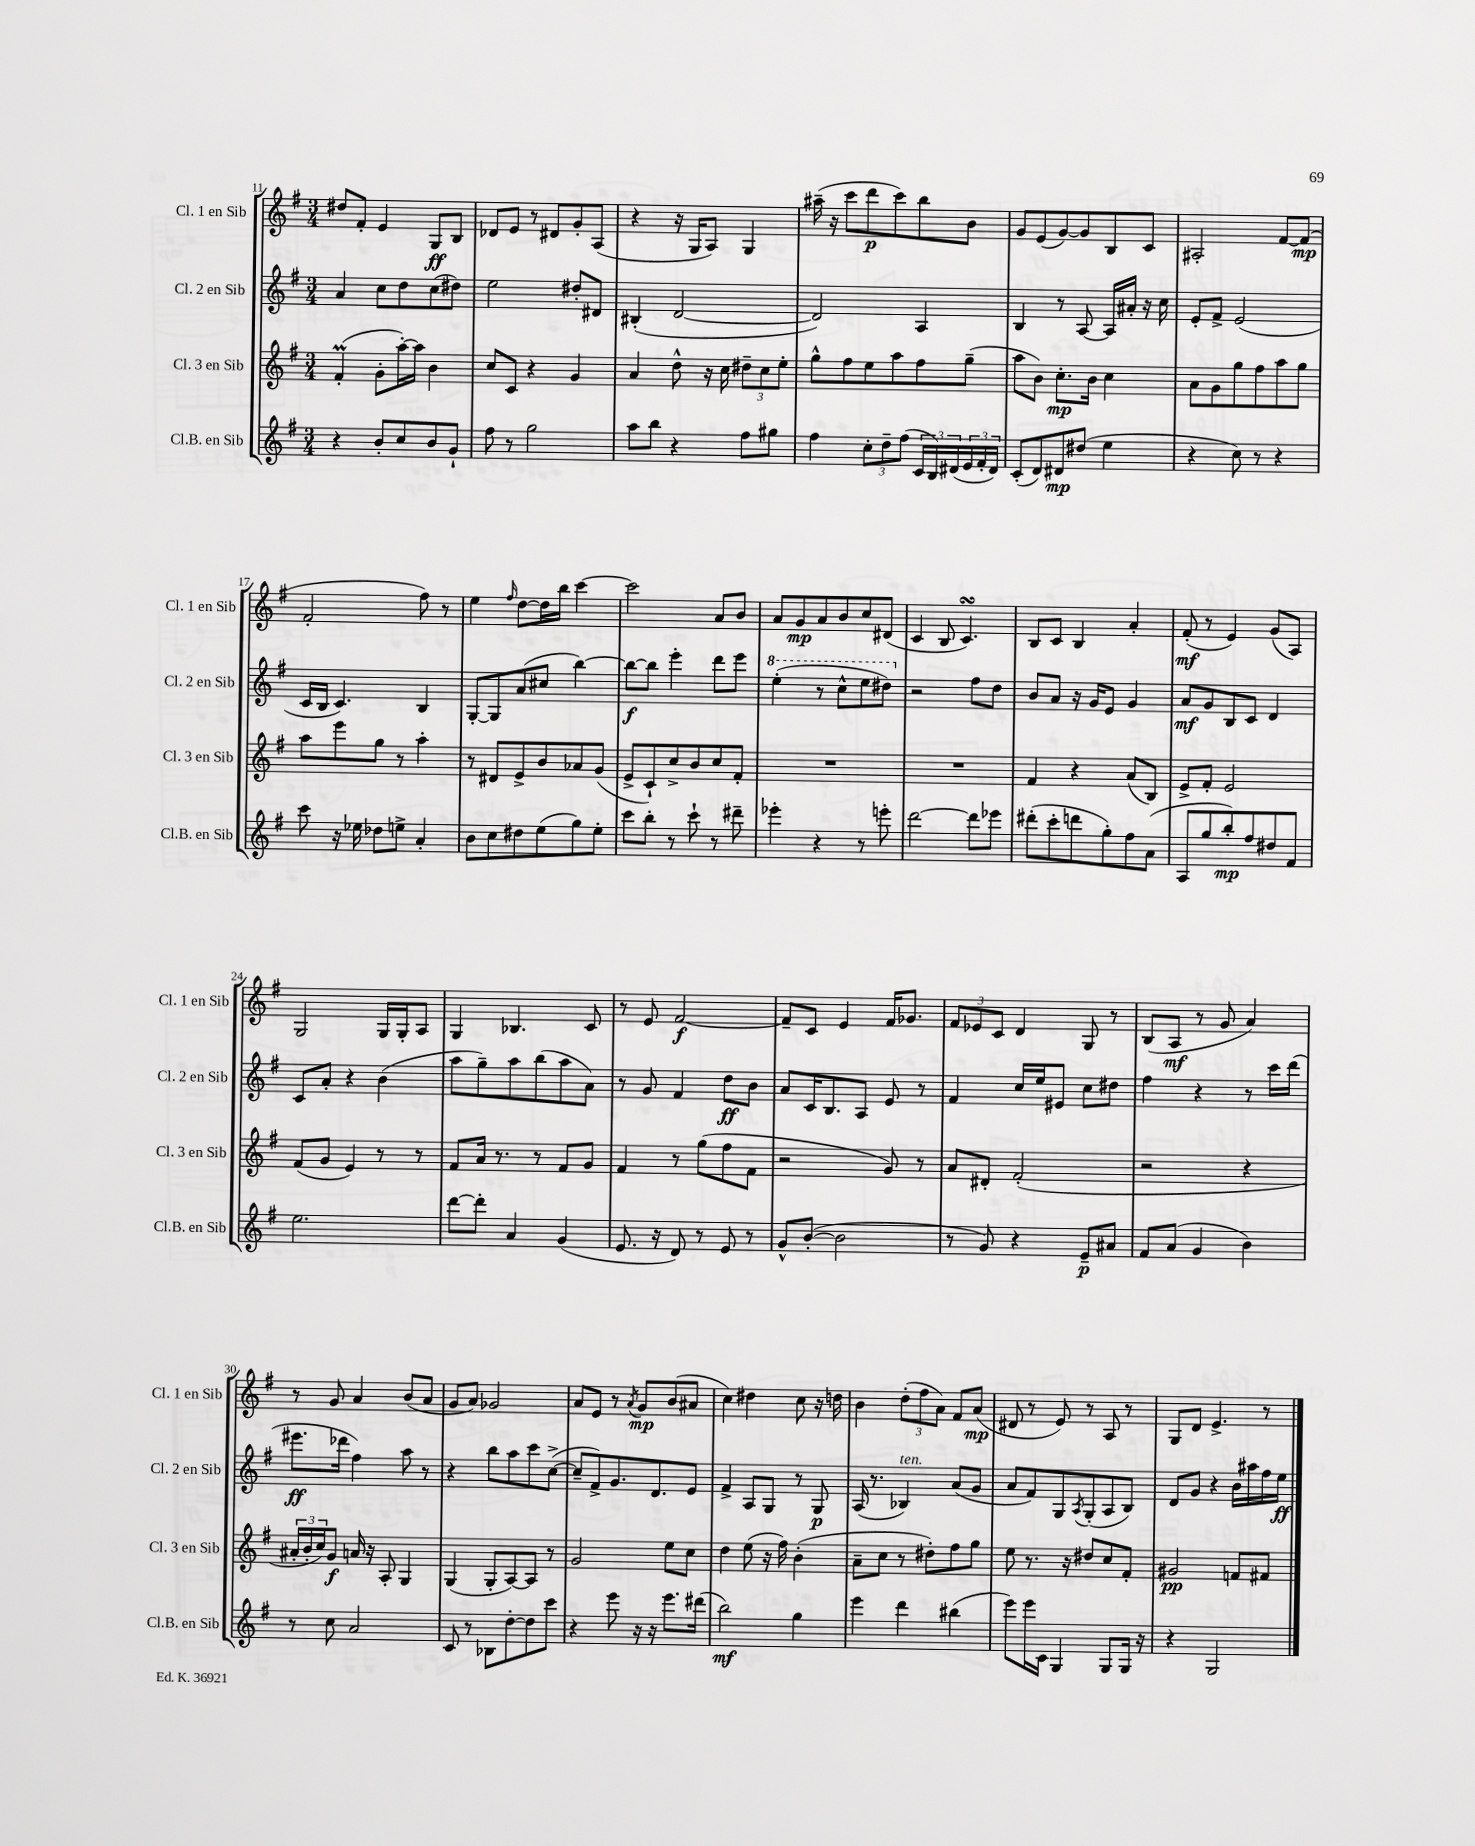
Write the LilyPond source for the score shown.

<<
\new StaffGroup <<
\new Staff = "s0" \with { instrumentName = "Cl. 1 en Sib" shortInstrumentName = "Cl. 1 en Sib" } {
    \clef treble \key g \major \numericTimeSignature \time 3/4
    dis''8 fis'8-. e'4 g8\ff b8 |
    des'8 e'8 r8 dis'8 g'8-. a8( |
    r4 r16 g16 a8) g4 |
    ais''16--( r16 c'''8 d'''8\p c'''8) b''8 b'8 |
    g'8 e'8( g'8~) g'8 b8 c'8 |
    ais2-. fis'8~ fis'8\mp( |
    fis'2-. fis''8) r8 |
    e''4 \grace { fis''16 } d''8~ d''16 b''16 c'''4~ |
    c'''2 a'8 b'8 |
    a'8 g'8\mp a'8 b'8 c''8 dis'8( |
    c'4 b8 c'4.\turn) |
    b8 c'8 b4 a'4-. |
    fis'8-.\mf( r8 e'4) g'8( a8) |
    g2 g16 g16-. a8 |
    g4 bes4. c'8 |
    r8 e'8 fis'2~\f |
    fis'8-- c'8 e'4 fis'16 ges'8. |
    \tuplet 3/2 { fis'8 ees'8 c'8 } d'4 g8 r8 |
    b8( a8\mf r8 g'8 a'4) |
    r8 g'8 a'4 b'8( a'8 |
    g'8 a'8) ges'2 |
    a'8 e'8 r8 \acciaccatura { a'8 } g'8\mp b'8( ais'8 |
    c''4) dis''4 c''8 r16 d''16 |
    b'4 \tuplet 3/2 { d''8-.( fis''8 a'8) } fis'8 a'8\mp( |
    dis'8 r8 e'8) r8 a8 r8 |
    g8 d'8 e'4.-> r8 \bar "|." |
}
\new Staff = "s1" \with { instrumentName = "Cl. 2 en Sib" shortInstrumentName = "Cl. 2 en Sib" } {
    \clef treble \key g \major \numericTimeSignature \time 3/4
    a'4 c''8 d''8 c''8( dis''8) |
    e''2 dis''8-. dis'8 |
    bis4-.( d'2~ |
    d'2) a4 |
    b4 r8 a8~ a16 ais'16-. r16 c''16 |
    e'8-. fis'8-> e'2( |
    c'16 b16 c'4.) b4 |
    g8~-. g8 a'8( cis''8 b''4~) |
    b''8~\f b''8 e'''4-. d'''8 e'''8 |
    \ottava #1 e'''4-.( r8 c'''8-^ e'''8 dis'''8) \ottava #0 |
    r2 fis''8 d''8 |
    b'8 a'8 r16 g'16 e'8 g'4 |
    a'8\mf g'8 b8 c'8 d'4 |
    c'8 a'8-. r4 b'4( |
    a''8 g''8--) a''8 b''8( a''8 a'8) |
    r8 g'8 fis'4 d''8\ff b'8 |
    a'8 c'16 b8. a8 e'8 r8 |
    fis'4 c''16 e''16 eis'8 c''8 dis''8 |
    fis''4 r4 r8 c'''16 d'''16( |
    eis'''8.\ff des'''16 fis''4) a''8 r8 |
    r4 b''8 a''8 c'''8 c''8~->( |
    c''8-- fis'8->) g'8. d'8. e'8 |
    fis'4-> a8 g8 r8 g8\p |
    a16( r8. bes4^\markup { \italic "ten." }) a'8( g'8 |
    a'8 fis'8) g8 \acciaccatura { a8 } g8-.( a8 b8) |
    d'8 g'8 r4 b'16 ais''16 fis''16 e''16\ff \bar "|." |
}
\new Staff = "s2" \with { instrumentName = "Cl. 3 en Sib" shortInstrumentName = "Cl. 3 en Sib" } {
    \clef treble \key g \major \numericTimeSignature \time 3/4
    fis'4-.\prall( g'8-. a''16~-.) a''16 b'4 |
    c''8 c'8 r4 g'4 |
    a'4 d''8-^ r16 c''16 \tuplet 3/2 { dis''8-- c''8 e''8-. } |
    g''8-^ fis''8 e''8 a''8 fis''8 g''8--( |
    a''8 b'8) c''8.-.\mp b'16 c''4 |
    a'8 g'8 g''8 fis''8 a''8 g''8 |
    a''8 e'''8 g''8 r8 a''4-. |
    r8 dis'8 e'8-> b'8 aes'8 g'8( |
    e'8-> c'8-!) c''8-> b'8 c''8 fis'8-. |
    R2. |
    R2. |
    fis'4 r4 a'8( b8) |
    e'8-> fis'8-. e'2 |
    fis'8( g'8 e'4) r8 r8 |
    fis'8 a'16 r8. r8 fis'8 g'8 |
    fis'4 r8 g''8( fis''8 fis'8 |
    r2 g'8) r8 |
    a'8 dis'8-. fis'2-.( |
    r2 r4 |
    \tuplet 3/2 { ais'16-. b'16-. c''16) } g'8\f a'16 r16 a8-. g4 |
    g4( g8-. a8~) a8 r8 |
    g'2 e''8 c''8 |
    d''4 e''8( r16 fis''16) b'4-.( |
    a'8-- c''8 r8 dis''8-.) fis''8 g''8 |
    e''8 r8. r16 dis''8 c''8 fis'8-. |
    gis'2\pp f'8 fis'8 \bar "|." |
}
\new Staff = "s3" \with { instrumentName = "Cl.B. en Sib" shortInstrumentName = "Cl.B. en Sib" } {
    \clef treble \key g \major \numericTimeSignature \time 3/4
    r4 b'8-. c''8 b'8 g'8-! |
    fis''8 r8 g''2 |
    a''8 b''8 r4 fis''8 gis''8 |
    fis''4 \tuplet 3/2 { c''8-. d''8-- fis''8( } \tuplet 3/2 { c'16 b16) dis'16( } \tuplet 3/2 { e'16 fis'16-. dis'16) } |
    c'8-.( d'8) dis'8\mp dis''8( e''4 |
    r4 c''8) r8 r4 |
    c'''8 r16 ees''16 des''8 e''8-> a'4-. |
    b'8 c''8 dis''8 e''8( g''8) e''8-. |
    c'''8 b''8-. r8 c'''8-! r8 dis'''8-- |
    ees'''4-. r4 r8 e'''8-. |
    d'''2~ d'''8 ees'''8 |
    dis'''8-.( c'''8-. d'''8 g''8-.) fis''8 a'8( |
    a8 g''8 b''8-.\mp) fis''8 dis''8 fis'8 |
    e''2. |
    d'''8~ d'''8-. a'4 g'4( |
    e'8. r16 d'8) r8 e'8 r8 |
    g'8-^ b'8~-.( b'2 |
    r8 g'8) r4 e'8--\p ais'8 |
    fis'8 a'8( g'4 b'4) |
    r8 c''8 a'2 |
    c'8 r8 bes8 d''8~-. d''8 c'''8 |
    r4 e'''8 r16 r16 e'''8. dis'''16( |
    b''2\mf) g''4 |
    e'''4 d'''4 bis''4( |
    e'''8) e'''16 c'16 g4 g8 g16 r16 |
    r4 g2 \bar "|." |
}
>>
>>
\layout { \context { \Score currentBarNumber = #11 } }
